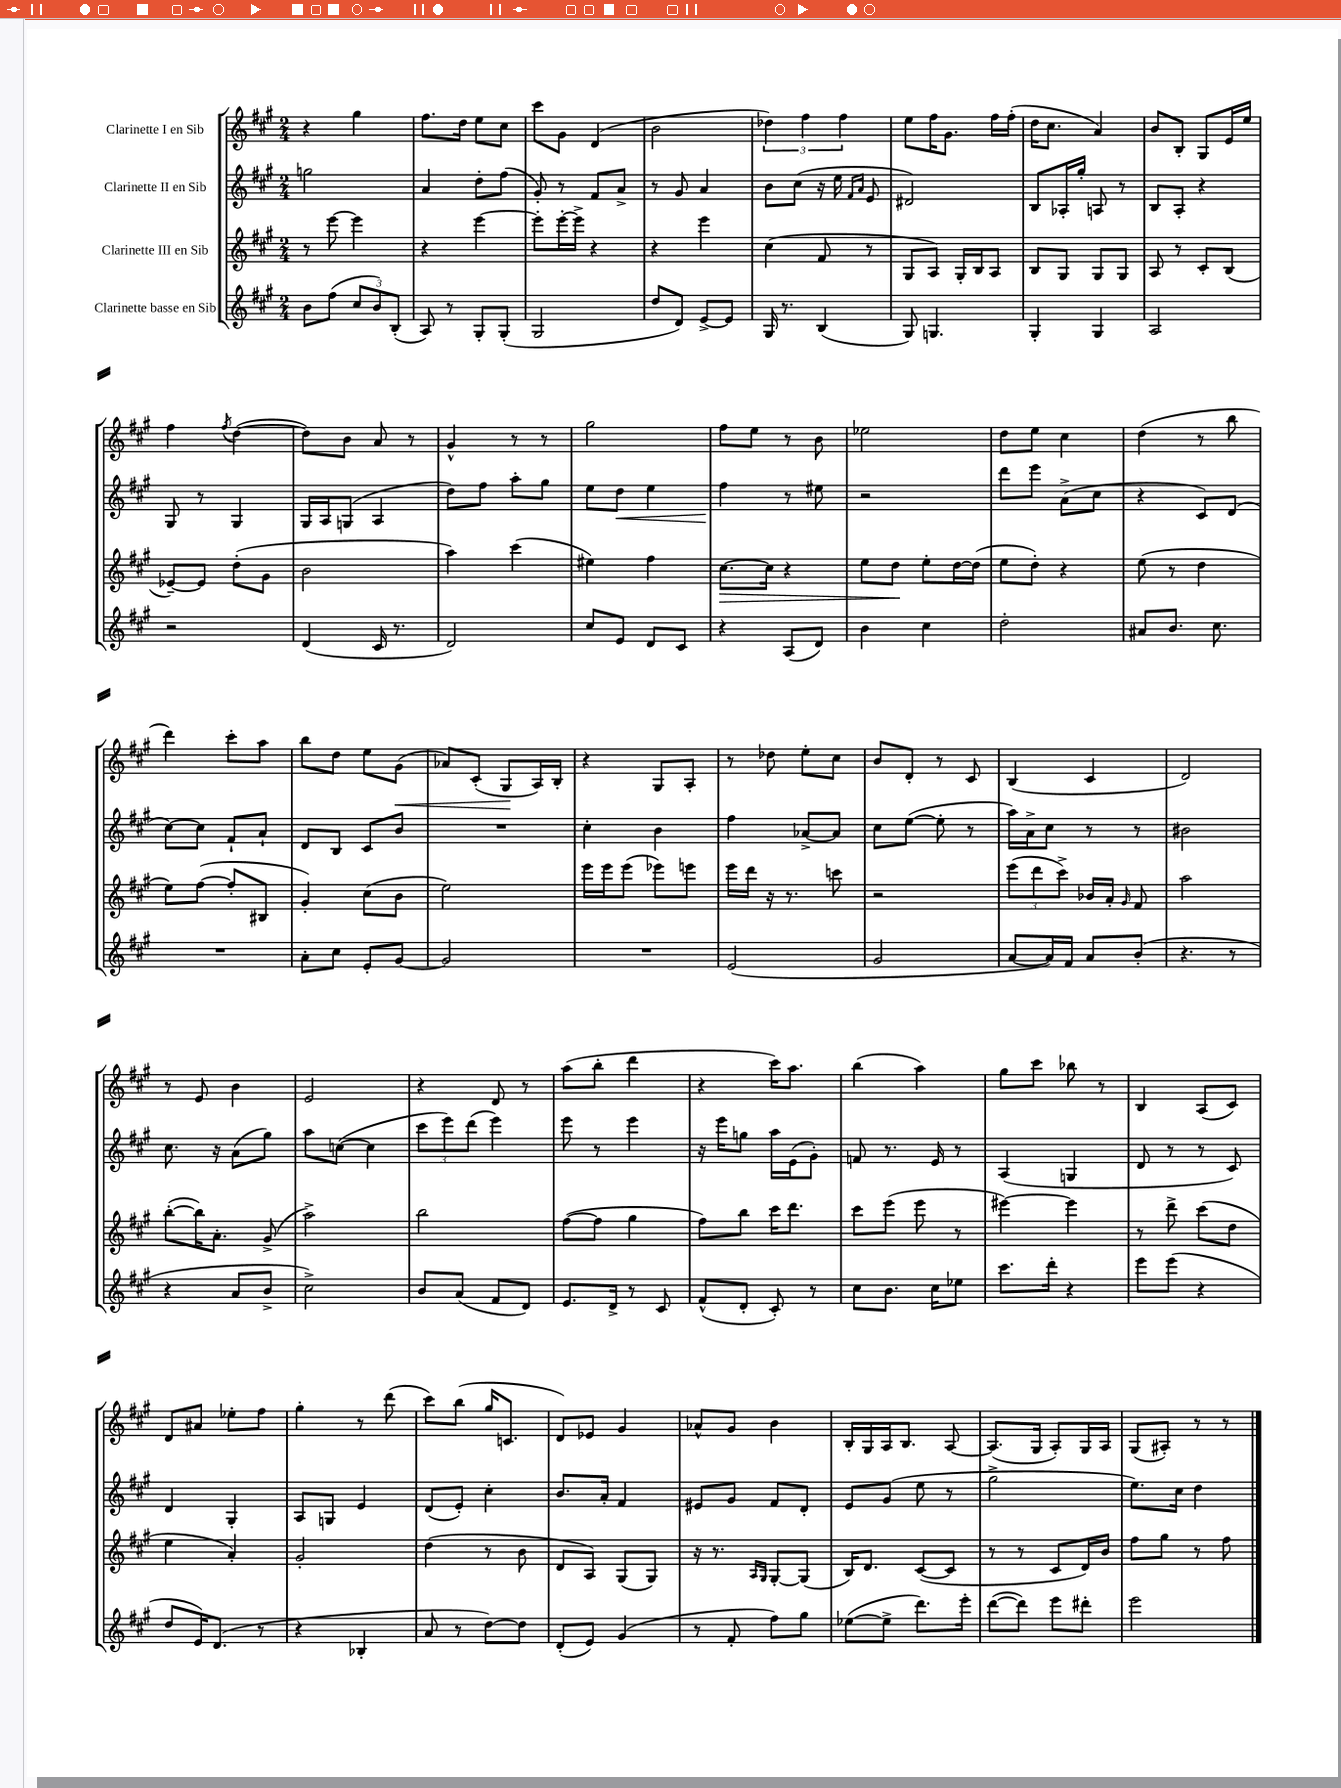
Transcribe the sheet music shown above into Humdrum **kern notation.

**kern	**kern	**dynam	**kern	**dynam	**kern	**dynam
*part4	*part3	*part3	*part2	*part2	*part1	*part1
*staff4	*staff3	*staff3	*staff2	*staff2	*staff1	*staff1
*I"Clarinette basse en Sib	*I"Clarinette III en Sib	*	*I"Clarinette II en Sib	*	*I"Clarinette I en Sib	*
*clefG2	*clefG2	*	*clefG2	*	*clefG2	*
*k[f#c#g#]	*k[f#c#g#]	*	*k[f#c#g#]	*	*k[f#c#g#]	*
*M2/4	*M2/4	*	*M2/4	*	*M2/4	*
=5	=5	=5	=5	=5	=5	=5
8b\L	8r	.	2ggn\	.	4r	.
(8ff#\J	[8eee\	.	.	.	.	.
12cc#/L	4eee\]	.	.	.	4gg#\	.
12b/)	.	.	.	.	.	.
(12B'/J	.	.	.	.	.	.
=6	=6	=6	=6	=6	=6	=6
8A/)	4r	.	4a/	.	8.ff#\L	.
8r	.	.	.	.	.	.
.	.	.	.	.	16dd\Jk	.
8G#'/L	[4eee\	.	8dd'\L	.	8ee\L	.
(8G#'/J	.	.	(8ff#\J	.	8cc#\J	.
=7	=7	=7	=7	=7	=7	=7
2G#/	8eee'\L]	.	8g#'/)	.	8ccc#\L	.
.	[16eee'\L	.	8r	.	8g#\J	.
.	16eee^\JJ]	.	.	.	.	.
.	4r	.	8f#/L	.	(4d/	.
.	.	.	8a^/J	.	.	.
=8	=8	=8	=8	=8	=8	=8
8dd/L	4r	.	8r	.	2b\	.
8d/J)	.	.	8g#/	.	.	.
[8e^/L	4eee\	.	4a/	.	.	.
8e/J]	.	.	.	.	.	.
=9	=9	=9	=9	=9	=9	=9
16G#/	(4cc#\	.	8b\L	.	6dd-X\)	.
8.r	.	.	.	.	.	.
.	.	.	(8cc#\J	.	.	.
.	.	.	.	.	6ff#\	.
(4B/	8f#/	.	16r	.	.	.
.	.	.	16ee\	.	.	.
.	.	.	.	.	6ff#\	.
.	.	.	16qqf#/LL	.	.	.
.	.	.	16qqa/JJ	.	.	.
.	8r	.	8e/	.	.	.
=10	=10	=10	=10	=10	=10	=10
8G#/)	8G#/L	.	2d#X/)	.	8ee\L	.
4.Gn/	8A/J)	.	.	.	16ff#\K	.
.	.	.	.	.	8.g#\J	.
.	16G#'/LL	.	.	.	.	.
.	16B/J	.	.	.	.	.
.	8A/J	.	.	.	16ff#\LL	.
.	.	.	.	.	(16ff#'\JJ	.
=11	=11	=11	=11	=11	=11	=11
4G#'/	8B/L	.	8B/L	.	16dd\KL	.
.	.	.	.	.	8.cc#\J	.
.	8G#/J	.	16A-X'/L	.	.	.
.	.	.	16gg#'/JJ	.	.	.
4G#/	8G#/L	.	8An/	.	4a/)	.
.	8G#/J	.	8r	.	.	.
=12	=12	=12	=12	=12	=12	=12
2A/	8A/	.	8B/L	.	8b/L	.
.	8r	.	8A'/J	.	8B'/J	.
.	8c#'/L	.	4r	.	8G#/L	.
.	(8B/J	.	.	.	16e/L	.
.	.	.	.	.	16ee/JJ	.
!!LO:LB:g=z
=13	=13	=13	=13	=13	=13	=13
2r	[8e-X~/L)	.	8G#/	.	4ff#\	.
.	8e-/J]	.	8r	.	.	.
.	.	.	.	.	8qff#/	.
.	(8dd'\L	.	4G#/	.	([4dd\	.
.	8g#\J	.	.	.	.	.
=14	=14	=14	=14	=14	=14	=14
(4d/	2b\	.	16G#/LL	.	8dd\L])	.
.	.	.	16A/J	.	.	.
.	.	.	(8Gn/J	.	8b\J	.
16c#/	.	.	4A/	.	8a/	.
8.r	.	.	.	.	.	.
.	.	.	.	.	8r	.
=15	=15	=15	=15	=15	=15	=15
2d/)	4aa\)	.	8dd\L)	.	4g#^^/	.
.	.	.	8ff#\J	.	.	.
.	(4ccc#\	.	8aa'\L	.	8r	.
.	.	.	8gg#\J	.	8r	.
=16	=16	=16	=16	=16	=16	=16
8cc#/L	4ee#X\)	.	8ee\L	.	2gg#\	.
!	!	!	!	!LO:HP:b	!	!
8e/J	.	.	8dd\J	<	.	.
8d/L	4ff#\	.	4ee\	.	.	.
8c#/J	.	.	.	.	.	.
=17	=17	=17	=17	=17	=17	=17
!	!	!LO:HP:b	!	!	!	!
4r	[8.cc#\L	>	4ff#\	.	8ff#\L	.
.	.	.	.	.	8ee\J	.
.	16cc#\Jk]	.	.	.	.	.
(8A/L	4r	.	8r	[	8r	.
8d/J)	.	.	8ee#X\	.	8b\	.
=18	=18	=18	=18	=18	=18	=18
4b\	8ee\L	.	2r	.	2ee-X\	.
.	8dd\J	.	.	.	.	.
4cc#\	8ee'\L	]	.	.	.	.
.	[16dd\L	.	.	.	.	.
.	(16dd\JJ]	.	.	.	.	.
=19	=19	=19	=19	=19	=19	=19
2dd'\	8ee\L	.	8ddd\L	.	8dd\L	.
.	8dd'\J)	.	8eee\J	.	8ee\J	.
.	4r	.	(8a^\L	.	4cc#\	.
.	.	.	8cc#\J	.	.	.
=20	=20	=20	=20	=20	=20	=20
8a#X/L	(8ee\	.	4r	.	(4dd\	.
8.b/J	8r	.	.	.	.	.
.	4dd\	.	8c#/L)	.	8r	.
8.cc#\	.	.	.	.	.	.
.	.	.	(8d/J	.	8bb\	.
!!LO:LB:g=z
=21	=21	=21	=21	=21	=21	=21
2r	8ee\L)	.	[8cc#\L)	.	4ddd\)	.
.	([8ff#\J	.	8cc#\J]	.	.	.
.	8ff#'/L]	.	8f#`/L	.	8ccc#'\L	.
.	8B#X/J	.	8a`/J	.	8aa\J	.
=22	=22	=22	=22	=22	=22	=22
8a'\L	4g#'/)	.	8d/L	.	8bb\L	.
8cc#\J	.	.	8B/J	.	8dd\J	.
8e'/L	(8cc#\L	.	8c#/L	.	8ee\L	.
!	!	!	!	!	!	!LO:HP:b
[8g#/J	8b\J	.	8b/J	.	(8g#\J	<
=23	=23	=23	=23	=23	=23	=23
2g#/]	2ee\)	.	2r	.	8a-X/L)	.
.	.	.	.	.	(8c#'/J	.
.	.	.	.	.	8G#/L	.
.	.	.	.	.	16A/L)	[
.	.	.	.	.	16B'/JJ	.
=24	=24	=24	=24	=24	=24	=24
2r	16eee\LL	.	4cc#'\	.	4r	.
.	16eee\J	.	.	.	.	.
.	(8eee\J	.	.	.	.	.
.	8eee-X\L)	.	4b\	.	8G#/L	.
.	8eeen\J	.	.	.	8A'/J	.
=25	=25	=25	=25	=25	=25	=25
(2e/	16eee\LL	.	4ff#\	.	8r	.
.	16ddd\JJ	.	.	.	.	.
.	16r	.	.	.	8dd-X\	.
.	8.r	.	.	.	.	.
.	.	.	[8a-X^/L	.	8ee'\L	.
.	8cccn\	.	8a-/J]	.	8cc#\J	.
=26	=26	=26	=26	=26	=26	=26
2g#/	2r	.	8cc#\L	.	8b/L	.
.	.	.	([8ee\J	.	8d'/J	.
.	.	.	8ee'\]	.	8r	.
.	.	.	8r	.	8c#/	.
=27	=27	=27	=27	=27	=27	=27
[8a/L	(12eee\L	.	16aa\LL)	.	(4B/	.
.	.	.	16a^\J	.	.	.
.	12ddd\	.	.	.	.	.
16a/L])	.	.	8cc#\J	.	.	.
.	12ccc#^\J)	.	.	.	.	.
16f#/JJ	.	.	.	.	.	.
8a/L	16b-X/LL	.	8r	.	4c#/	.
.	16a'/JJ	.	.	.	.	.
.	16qqg#/	.	.	.	.	.
(8b'/J	8f#/	.	8r	.	.	.
=28	=28	=28	=28	=28	=28	=28
4.r	2aa\	.	2b#X\	.	2d/)	.
8r	.	.	.	.	.	.
!!LO:LB:g=z
=29	=29	=29	=29	=29	=29	=29
4r	([8bb'\L	.	8.cc#\	.	8r	.
.	16bb\K])	.	.	.	8e/	.
.	8.a'\J	.	16r	.	.	.
8a/L	.	.	(8a\L	.	4b\	.
8b^/J	(8g#^/	.	8gg#\J)	.	.	.
=30	=30	=30	=30	=30	=30	=30
2cc#^\)	2aa^\)	.	8aa\L	.	2e/	.
.	.	.	([8ccn\J	.	.	.
.	.	.	4cc\]	.	.	.
=31	=31	=31	=31	=31	=31	=31
8b/L	2bb\	.	12ccc#\L	.	4r	.
.	.	.	12eee\)	.	.	.
(8a/J	.	.	.	.	.	.
.	.	.	(12ddd\J	.	.	.
8f#/L	.	.	4eee\)	.	8d/	.
8d/J)	.	.	.	.	8r	.
=32	=32	=32	=32	=32	=32	=32
8.e/L	([8ff#\L	.	8eee\	.	(8aa\L	.
.	8ff#\J]	.	8r	.	8bb'\J	.
16d^/Jk	.	.	.	.	.	.
8r	4gg#\	.	4eee\	.	4ddd\	.
8c#/	.	.	.	.	.	.
=33	=33	=33	=33	=33	=33	=33
(8f#^^/L	8ff#\L)	.	16r	.	4r	.
.	.	.	16eee\KL	.	.	.
8d'/J	8bb\J	.	8ggn\J	.	.	.
8c#'/)	16ccc#\KL	.	16aa\LL	.	16ccc#\KL)	.
.	8.ddd\J	.	(16e\J	.	8.aa\J	.
8r	.	.	8g#'\J)	.	.	.
=34	=34	=34	=34	=34	=34	=34
8cc#\L	8ccc#\L	.	8fn/	.	(4bb\	.
8.b\J	(8eee\J	.	8.r	.	.	.
.	8eee\	.	.	.	4aa\)	.
16cc#\KL	.	.	16e/	.	.	.
8ee-X\J	8r	.	8r	.	.	.
=35	=35	=35	=35	=35	=35	=35
8.ccc#\L	[4eee#X\)	.	(4A/	.	8gg#\L	.
.	.	.	.	.	8ccc#\J	.
16ddd'\Jk	.	.	.	.	.	.
4r	4eee#\]	.	4Gn/	.	8bb-X\	.
.	.	.	.	.	8r	.
=36	=36	=36	=36	=36	=36	=36
8eee\L	8r	.	8d/	.	4B/	.
(8eee\J	8ddd^\	.	8r	.	.	.
4r	(8ccc#\L	.	8r	.	(8A/L	.
.	8dd\J	.	8c#/)	.	8c#/J)	.
!!LO:LB:g=z
=37	=37	=37	=37	=37	=37	=37
8dd/L	4ee\	.	4d/	.	8d/L	.
16e/K)	.	.	.	.	8a#X/J	.
(8.d/J	.	.	.	.	.	.
.	4a'/)	.	4G#'/	.	8ee-X'\L	.
8r	.	.	.	.	8ff#\J	.
=38	=38	=38	=38	=38	=38	=38
4r	2g#'/	.	8A/L	.	4gg#'\	.
.	.	.	8Gn/J	.	.	.
4B-X'/	.	.	4e/	.	8r	.
.	.	.	.	.	(8ddd\	.
=39	=39	=39	=39	=39	=39	=39
8a/	(4dd\	.	(8d/L	.	8ccc#\L)	.
8r	.	.	8e'/J)	.	(8bb\J	.
[8dd\L)	8r	.	4cc#'\	.	16gg#/KL	.
.	.	.	.	.	8.cn/J	.
8dd\J]	8b\	.	.	.	.	.
=40	=40	=40	=40	=40	=40	=40
(8d'/L	8d/L	.	8.b/L	.	8d/L)	.
8e/J)	8A/J)	.	.	.	8e-X/J	.
.	.	.	16a'/Jk	.	.	.
(4g#/	(8G#/L	.	4f#/	.	4g#/	.
.	8G#/J)	.	.	.	.	.
=41	=41	=41	=41	=41	=41	=41
8r	16r	.	8e#X/L	.	8a-X^^/L	.
.	8.r	.	.	.	.	.
8f#'/	.	.	8g#/J	.	8g#/J	.
.	16qqA/LL	.	.	.	.	.
.	16qqG#/JJ	.	.	.	.	.
8ff#\L)	[8G#'/L	.	8f#/L	.	4b\	.
8gg#\J	(8G#/J]	.	8d'/J	.	.	.
=42	=42	=42	=42	=42	=42	=42
([8ee-X\L	16B/KL)	.	8e/L	.	16B'/LL	.
.	8.d/J	.	.	.	16G#/	.
8ee-^\J]	.	.	(8g#/J	.	16A/J	.
.	.	.	.	.	8.B/J	.
8.ddd\L)	([8c#/L	.	8ee\	.	.	.
.	8c#/J]	.	8r	.	[8A/	.
16eee'\Jk	.	.	.	.	.	.
=43	=43	=43	=43	=43	=43	=43
([8ddd\L	8r	.	2gg#^\	.	(8.A/L]	.
8ddd\J])	8r	.	.	.	.	.
.	.	.	.	.	16G#/Jk	.
8eee\L	8c#/L	.	.	.	8A'/L)	.
8ddd#X'\J	16d/L)	.	.	.	16G#/L	.
.	16b/JJ	.	.	.	16A/JJ	.
=44	=44	=44	=44	=44	=44	=44
2eee\	8ff#\L	.	8.ee\L)	.	(8G#/L	.
.	8gg#\J	.	.	.	8A#X'/J)	.
.	.	.	16cc#\Jk	.	.	.
.	8r	.	4dd\	.	8r	.
.	8ff#\	.	.	.	8r	.
==	==	==	==	==	==	==
*-	*-	*-	*-	*-	*-	*-
